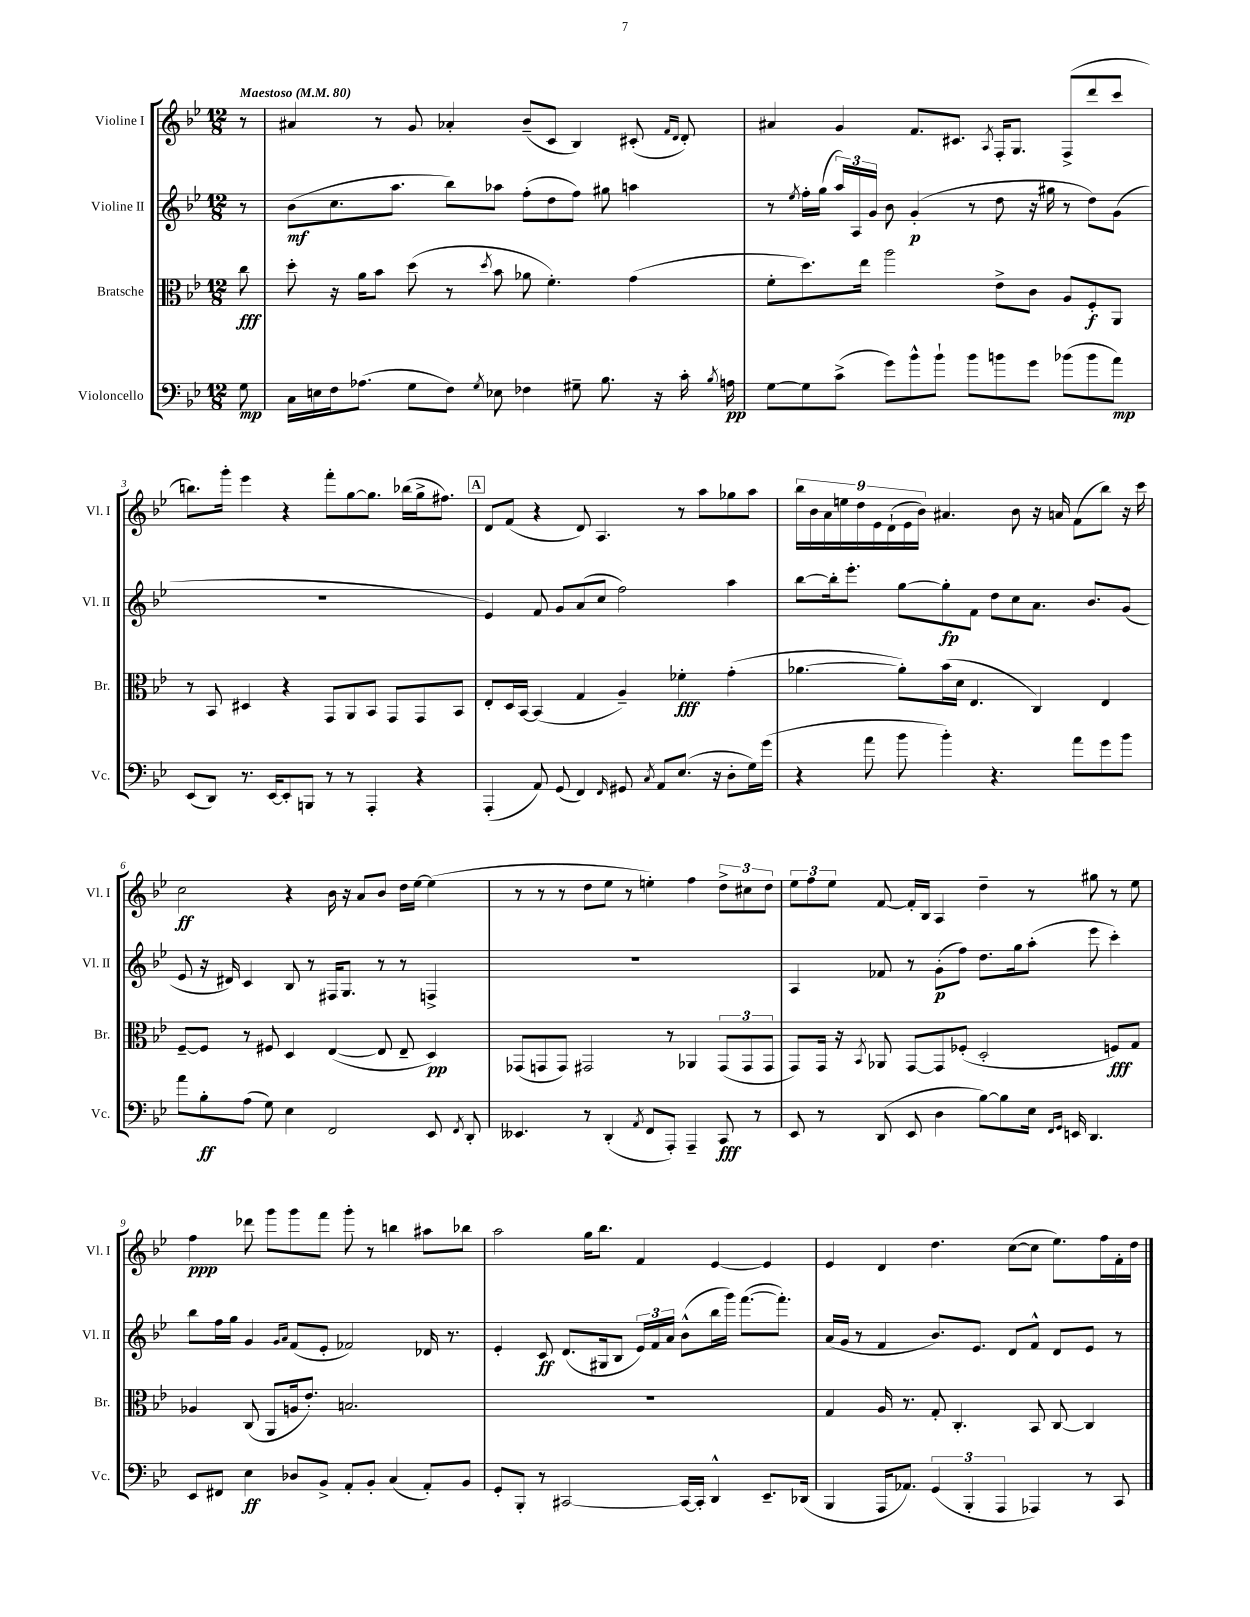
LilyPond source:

<<
\new StaffGroup <<
\new Staff = "s0" \with { instrumentName = "Violine I" shortInstrumentName = "Vl. I" } {
    \clef treble \key bes \major \numericTimeSignature \time 12/8 \partial 8 \tempo "Maestoso" 4 = 80
    \autoBeamOff r8 |
    ais'4 r8 g'8 aes'4-. bes'8[--( c'8] bes4) cis'8-.( \grace { f'16[ d'16] } d'8-.) |
    ais'4 g'4 f'8.[ cis'8.] \acciaccatura { a8 } f16[-. g8.] f8[->( d'''8 c'''8] |
    b''8.[) g'''16]-. ees'''4 r4 f'''8[-. g''8~ g''8.] bes''16[( g''16-> fis''8.]) |
    \mark \markup { \box "A" } d'8[ f'8]( r4 d'8) a4. r8 a''8[ ges''8 a''8] |
    \tuplet 9/8 { bes''16[ bes'16 a'16 e''16 d''16 ees'16 d'16-!( ees'16 bes'16]) } ais'4. bes'8 r16 a'16 f'8[( bes''8]) r16 c'''16 |
    c''2\ff r4 bes'16 r16 a'8[ bes'8] d''16[ ees''16]~ ees''4( |
    r8 r8 r8 d''8[ ees''8] r8 e''4-.) f''4 \tuplet 3/2 { d''8[-> cis''8 d''8] } |
    \tuplet 3/2 { ees''8[ f''8 ees''8] } f'8~ f'16[-. bes16] a4 d''4-- r8 gis''8 r8 ees''8 |
    f''4\ppp des'''8 g'''8[ g'''8 f'''8] g'''8-. r8 b''4 ais''8[ bes''8] |
    a''2 g''16[ bes''8.] f'4 ees'4~ ees'4 |
    ees'4 d'4 d''4. c''8[~( c''8] ees''8.[) f''16 f'16-. d''16] \bar "|." |
}
\new Staff = "s1" \with { instrumentName = "Violine II" shortInstrumentName = "Vl. II" } {
    \clef treble \key bes \major \numericTimeSignature \time 12/8 \partial 8
    \autoBeamOff r8 |
    bes'8[\mf( c''8. a''8.] bes''8[) aes''8] f''8[-.( d''8 f''8]) gis''8 a''4 |
    r8 \acciaccatura { ees''8 } f''16[-. g''16]( \tuplet 3/2 { a''16[) a16 g'16] } bes'8 g'4-.\p( r8 d''8 r16 gis''16 r8 d''8[) g'8]( |
    R1. |
    \mark \markup { \box "A" } ees'4) f'8 g'8[ a'8( c''8] f''2) a''4 |
    bes''8[~ bes''16-. ees'''8.]-. g''8[~ g''8-.\fp f'8] d''8[ c''8 a'8.] bes'8.[ g'8]( |
    ees'8 r16 dis'16) c'4 bes8 r8 fis16[ g8.] r8 r8 f4-> |
    R1. |
    a4 fes'8 r8 g'8[-.\p( f''8]) d''8.[ g''16 a''8]-.( ees'''8 c'''4-.) |
    bes''8[ f''16 g''16] g'4 \grace { g'16[ a'16] } f'8[( ees'8]-. fes'2) des'16 r8. |
    ees'4-. c'8\ff d'8.[( gis16 bes8] \tuplet 3/2 { ees'16[) f'16 a'16] } bes'8[-^( bes''16 g'''16]) f'''8.[~( f'''8.]-.) |
    a'16[( g'16] r8 f'4 bes'8.[) ees'8.] d'8[ f'8]-^ d'8[ ees'8] r8 \bar "|." |
}
\new Staff = "s2" \with { instrumentName = "Bratsche" shortInstrumentName = "Br." } {
    \clef alto \key bes \major \numericTimeSignature \time 12/8 \partial 8
    \autoBeamOff c''8\fff |
    d''8-. r16 a'16[ bes'8] d''8( r8 \acciaccatura { d''8 } bes'8 aes'8 f'4.-.) g'4( |
    f'8[-. d''8.) ees''16] a''2 ees'8[-> c'8] a8[ f8-.\f a,8] |
    r8 bes,8 dis4 r4 g,8[ a,8 bes,8] g,8[ g,8 bes,8] |
    \mark \markup { \box "A" } ees8[-. d16 bes,16]~ bes,4( g4 a4--) fes'4-.\fff g'4-.( |
    aes'4.~ aes'8[-.) bes'16( d'16] ees4. c4) ees4 |
    f8[~-- f8] r8 fis8 d4 ees4~( ees8 ees8-- d4\pp) |
    ges,8[( g,8 g,8]) gis,2 r8 aes,4 \tuplet 3/2 { gis,8[( gis,8 gis,8] } |
    g,8[) g,16] r16 \acciaccatura { bes,8 } aes,8 g,8[~ g,8 fes8]-.( d2-. f8[\fff) g8] |
    aes4 c8( a,8[ a16 ees'8.]-.) b2. |
    R1. |
    g4 a16 r8. g8-. c4.-. bes,8 c8~ c4 \bar "|." |
}
\new Staff = "s3" \with { instrumentName = "Violoncello" shortInstrumentName = "Vc." } {
    \clef bass \key bes \major \numericTimeSignature \time 12/8 \partial 8
    \autoBeamOff g8\mp |
    c16[ e16 f16 aes8.]( g8[ f8]) \acciaccatura { g8 } ees8 fes4 gis8-- bes8. r16 c'16-. \acciaccatura { bes8 } a16\pp |
    g8[~ g8 c'8]->( g'8[) bes'8-^ bes'8]-! bes'8[ b'8 g'8] bes'8[( bes'8 a'8]\mp) |
    ees,8[( d,8]) r8. ees,16[~ ees,8-. b,,8] r8 r8 a,,4-. r4 |
    \mark \markup { \box "A" } a,,4-.( a,8) g,8( f,4) \grace { f,16 } gis,8 \acciaccatura { c8 } a,8[ ees8.]( r16 d8[-. g16) g'16]( |
    r4 a'8 bes'8 bes'4-.) r4. a'8[ g'8 bes'8] |
    a'8[ bes8-.\ff a8]( g8) ees4 f,2 ees,8 \acciaccatura { f,8 } d,8-. |
    eeses,4. r8 d,4-.( \acciaccatura { a,8 } f,8[ a,,8]-.) a,,4-- c,8\fff r8 |
    ees,8 r8 d,8( ees,8 d4 bes8[~) bes8 ees16] \grace { f,16[ g,16] } e,16 d,4. |
    ees,8[ fis,8] ees4\ff des8[ bes,8]-> a,8[-. bes,8]-. c4( a,8[-.) bes,8] |
    g,8[-. bes,,8]-. r8 cis,2~ cis,16[~ cis,16]-. d,4-^ ees,8.[-- des,16]( |
    bes,,4 a,,16[ aes,8.]) \tuplet 3/2 { g,4( bes,,4-. a,,4 } aes,,4) r8 c,8 \bar "|." |
}
>>
>>
